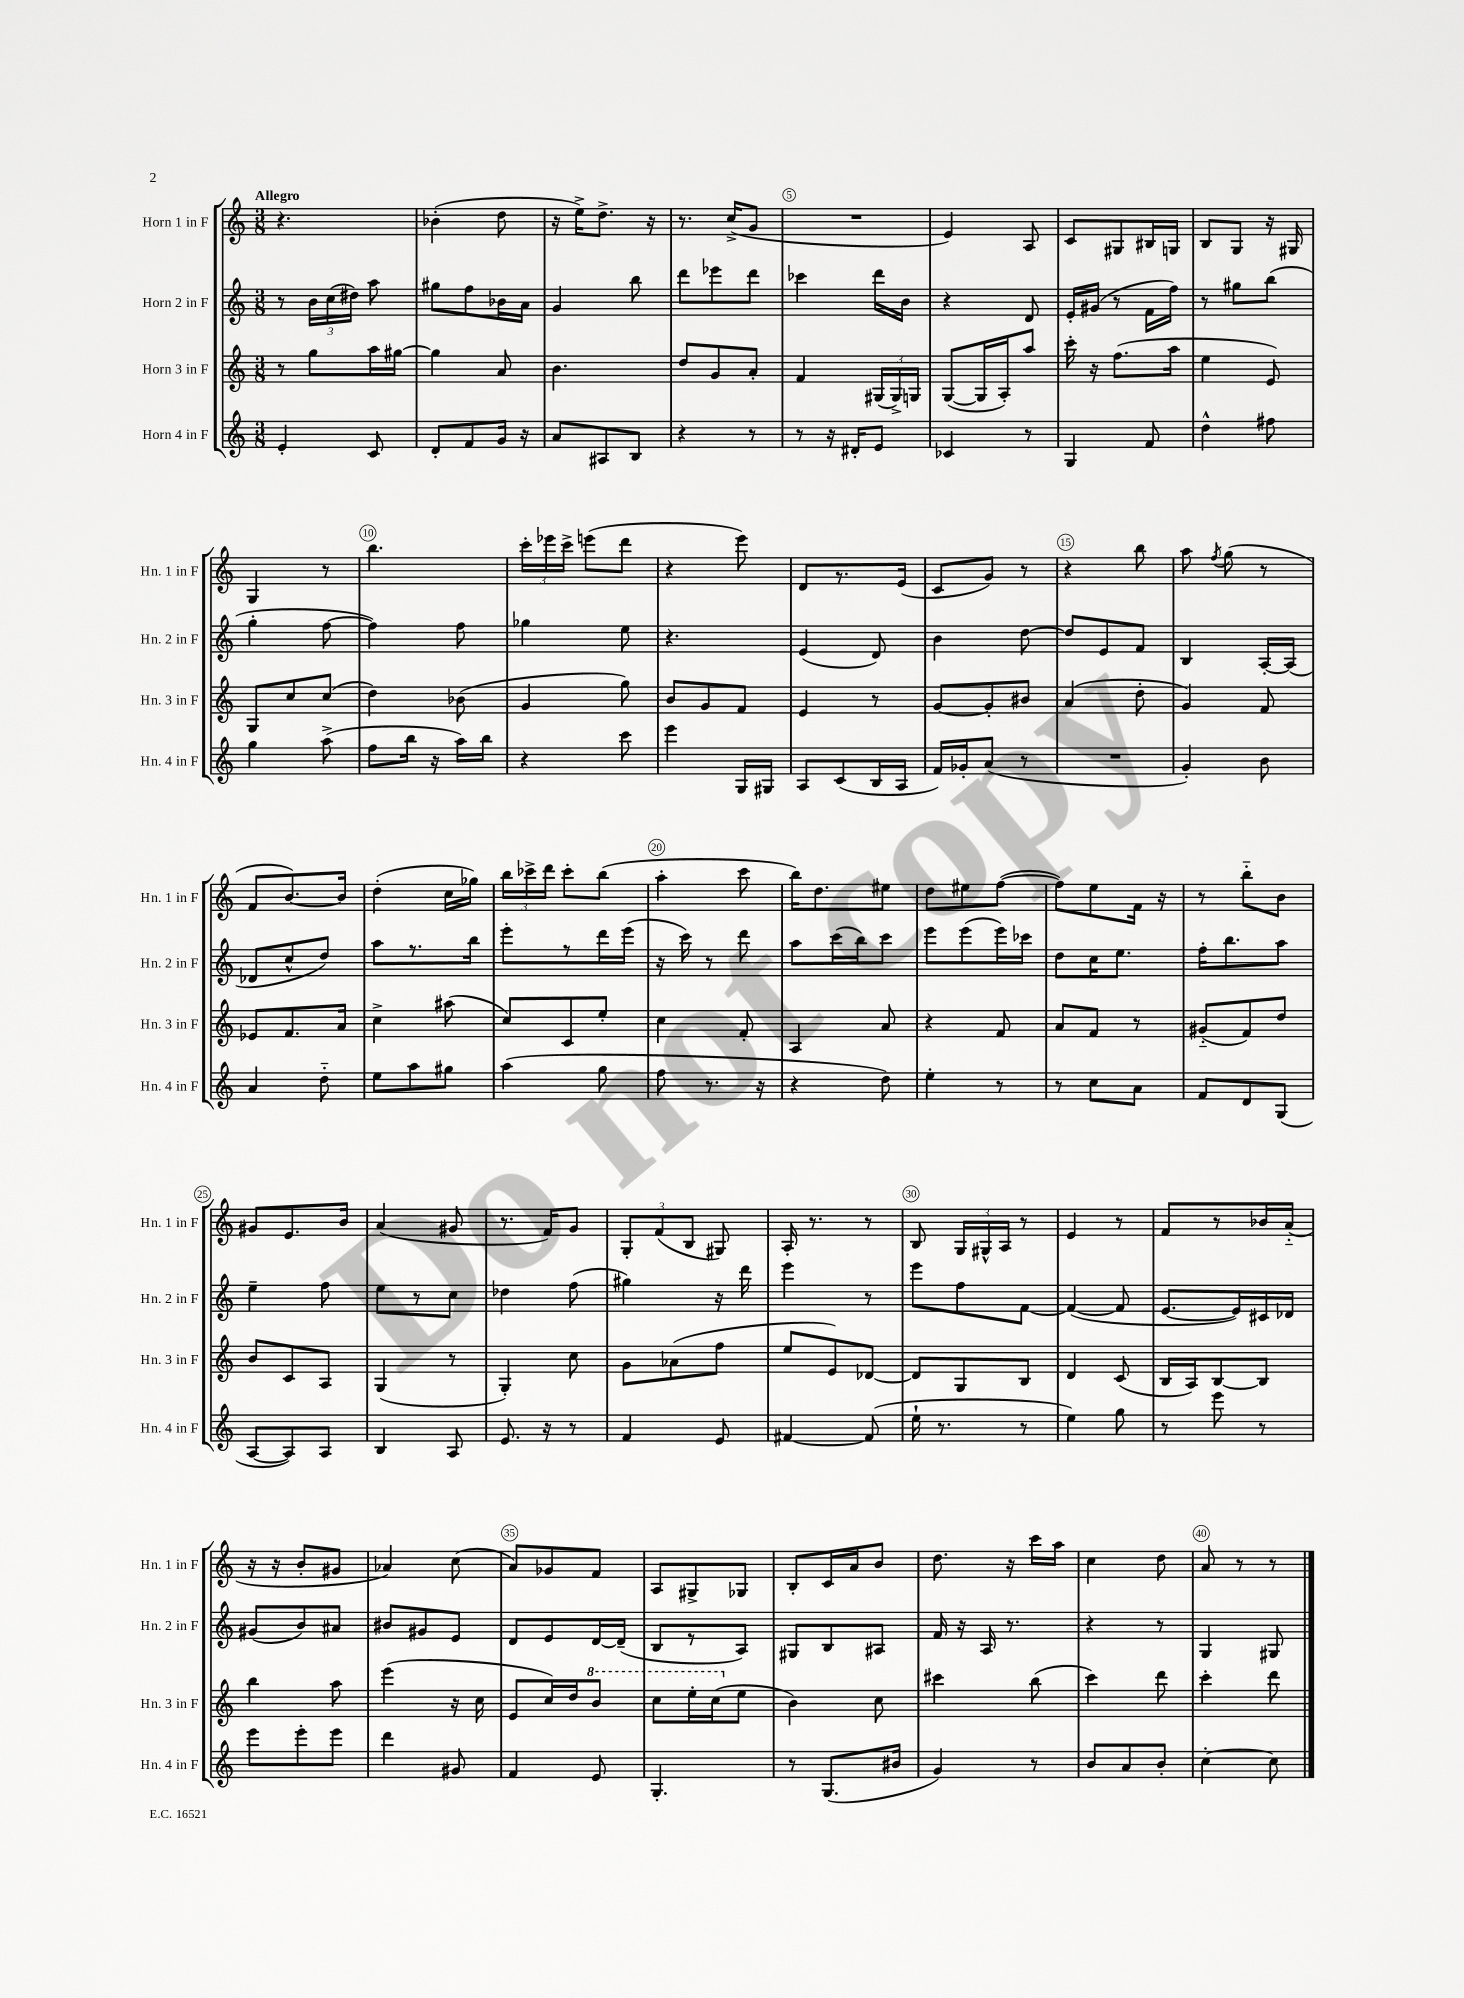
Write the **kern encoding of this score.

**kern	**kern	**kern	**kern
*part4	*part3	*part2	*part1
*staff4	*staff3	*staff2	*staff1
*I"Horn 4 in F	*I"Horn 3 in F	*I"Horn 2 in F	*I"Horn 1 in F
*I'Hn. 4 in F	*I'Hn. 3 in F	*I'Hn. 2 in F	*I'Hn. 1 in F
*clefG2	*clefG2	*clefG2	*clefG2
*k[]	*k[]	*k[]	*k[]
*M3/8	*M3/8	*M3/8	*M3/8
=1	=1	=1	=1
!	!	!	!LO:TX:a:B:t=Allegro
4e'/	8r	8r	4.r
.	8gg\L	24b\LL	.
.	.	(24cc\	.
.	.	24dd#X\JJ)	.
8c/	16aa\L	8aa\	.
.	[16gg#X\JJ	.	.
=2	=2	=2	=2
8d'/L	4gg#\]	8gg#X\L	(4b-X'\
8f/	.	8ff\	.
16g/Jk	8a/	16b-X\L	8dd\
16r	.	16a\JJ	.
=3	=3	=3	=3
8a/L	4.b\	4g/	16r
.	.	.	16ee^\KL)
8A#X/	.	.	8.dd^\J
8B/J	.	8bb\	.
.	.	.	16r
=4	=4	=4	=4
4r	8dd/L	8ddd\L	8.r
.	8g/	8eee-X\	.
.	.	.	(16cc^/KL
8r	8a'/J	8ddd\J	8g/J
=5	=5	=5	=5
8r	4f/	4ccc-X\	4.r
16r	.	.	.
16d#X'/KL	.	.	.
8e/J	(24G#X/LL	16ddd\LL	.
.	24G#^/)	.	.
.	.	16b\JJ	.
.	24Gn/JJ	.	.
=6	=6	=6	=6
4c-X/	([8G/L	4r	4e/)
.	16G/L]	.	.
.	16A'/J)	.	.
8r	8aa/J	8d/	8A/
=7	=7	=7	=7
4G/	16ccc'\	16e'/LL	8c/L
.	16r	(16g#X/JJ	.
.	(8.ff\L	8r	8G#X/
8f/	.	16f\LL	16B#X/L
.	16aa\Jk	16ff\JJ)	16Gn/JJ
=8	=8	=8	=8
4dd^^\	4ee\	8r	8B/L
.	.	8gg#X\L	8G/J
8ff#X\	8e/)	(8bb\J	16r
.	.	.	16G#X/
!!LO:LB:g=z
=9	=9	=9	=9
4gg\	8G/L	4gg'\	4G/
.	8cc/	.	.
(8aa^\	(8cc/J	[8ff\	8r
=10	=10	=10	=10
8ff\L	4dd\)	4ff\])	4.bb\
16bb\Jk	.	.	.
16r	.	.	.
16aa\LL)	(8b-X\	8ff\	.
16bb\JJ	.	.	.
=11	=11	=11	=11
4r	4g/	4gg-X\	24ccc'\LL
.	.	.	24eee-X\
.	.	.	24ccc^\JJ
.	.	.	(8eeen\L
8ccc\	8gg\)	8ee\	8ddd\J
=12	=12	=12	=12
4eee\	8b/L	4.r	4r
.	8g/	.	.
16G/LL	8f/J	.	8eee\)
16G#X/JJ	.	.	.
=13	=13	=13	=13
8A/L	4e/	(4e/	8d/L
(8c/	.	.	8.r
16B/L	8r	8d/)	.
16A/JJ	.	.	(16e/Jk
=14	=14	=14	=14
16f/LL)	[8g/L	4b\	8c/L
16g-X'/J	.	.	.
(8a/J	8g'/]	.	8g/J)
8r	8b#X/J	[8dd\	8r
=15	=15	=15	=15
4.r	(4a/	8dd/L]	4r
.	.	8e/	.
.	8dd'\	8f/J	8bb\
=16	=16	=16	=16
4g'/)	4g/)	4B/	8aa\
.	.	.	8qff/
.	.	.	(8gg\
8b\	8f/	[16A'/LL	8r
.	.	(16A/JJ]	.
!!LO:LB:g=z
=17	=17	=17	=17
4a/	8e-X/L	8d-X/L	8f/L
.	8.f/	8cc^^/	[8.b/)
8dd\	.	8dd/J)	.
.	16a/Jk	.	16b/Jk]
=18	=18	=18	=18
8ee\L	4cc^\	8aa\L	(4dd'\
8aa\	.	8.r	.
8gg#X\J	(8aa#X\	.	16cc\LL
.	.	16bb\Jk	16gg-X\JJ)
=19	=19	=19	=19
(4aa\	8cc/L)	8eee'\L	24bb\LL
.	.	.	24ccc-X^\
.	.	.	24ddd\JJ
.	8c/	8r	8ccc-'\L
8gg\	8ee'/J	16ddd\L	(8bb\J
.	.	(16eee\JJ	.
=20	=20	=20	=20
8ff\	4cc\	16r	4aa'\
.	.	16ccc\)	.
8.r	.	8r	.
.	8f'/	8ddd\	8ccc\
16r	.	.	.
=21	=21	=21	=21
4r	4A/	8aa\L	16bb\KL)
.	.	.	8.dd\
.	.	(16ccc\L	.
.	.	16bb\J)	.
8dd\)	8a/	8ccc\J	8ee#X\J
=22	=22	=22	=22
4ee'\	4r	8eee\L	8dd\L
.	.	(8eee\	8ee#X\
8r	8f/	16eee\L)	([8ff\J
.	.	16ccc-X\JJ	.
=23	=23	=23	=23
8r	8a/L	8dd\L	8ff\L])
8cc\L	8f/J	16cc\K	8ee\
.	.	8.ee\J	.
8a\J	8r	.	16f\Jk
.	.	.	16r
=24	=24	=24	=24
8f/L	(8g#X/L	16ff'\KL	8r
.	.	8.bb\	.
8d/	8f/)	.	8bb\L
(8G/J	8dd/J	8aa\J	8b\J
!!LO:LB:g=z
=25	=25	=25	=25
[8A/L	8b/L	4ee~\	8g#X/L
8A/])	8c/	.	8.e/
8A/J	8A/J	8ff\	.
.	.	.	16b/Jk
=26	=26	=26	=26
4B/	(4G/	8ee\L	(4a/
.	.	8r	.
8A/	8r	8cc\J	8g#X/
=27	=27	=27	=27
8.e/	4G'/)	4dd-X\	8.r
16r	.	.	16f/KL)
8r	8cc\	(8ff\	8g/J
=28	=28	=28	=28
4f/	8g\L	4gg#X\)	12G'/L
.	.	.	(12f/
.	(8a-X\	.	.
.	.	.	12B/J
8e/	8ff\J	16r	8G#X/)
.	.	16ddd\	.
=29	=29	=29	=29
[4f#X/	8ee/L	4eee\	16A'/
.	.	.	8.r
.	8e/)	.	.
(8f#/]	[8d-X/J	8r	8r
=30	=30	=30	=30
16ee`\	8d-/L]	8eee\L	8B/
8.r	.	.	.
.	8G/	8ff\	24G/LL
.	.	.	24G#X^^/
.	.	.	24A/JJ
8r	8B/J	[8f\J	8r
=31	=31	=31	=31
4ee\)	4d/	(4f/_	4e/
8gg\	(8c/	8f/]	8r
=32	=32	=32	=32
8r	16B/LL	[8.e/L	8f/L
.	16A/J)	.	.
8eee\	[8B/	.	8r
.	.	16e/L])	.
8r	8B/J]	16c#X/	16b-X/L
.	.	16d-X/JJ	(16a/JJ
!!LO:LB:g=z
=33	=33	=33	=33
8eee\L	4bb\	(8g#X/L	16r
.	.	.	16r
8eee'\	.	8b/)	8b'/L
8eee\J	8aa\	8a#X/J	8g#X/J
=34	=34	=34	=34
4ddd\	(4eee\	8b#X/L	4a-X/)
.	.	8g#X/	.
8g#X/	16r	8e/J	(8cc\
.	16cc\	.	.
=35	=35	=35	=35
4f/	8e/L	8d/L	8a/L)
.	16cc/L)	8e/	8g-X/
.	16dd/J	.	.
*	*8va	*	*
8e/	8bb/J	[16d/L	8f/J
.	.	(16d~/JJ]	.
=36	=36	=36	=36
4.G'/	8ccc\L	8B/L	8A/L
.	16eee'\L	8r	8G#X^/
.	(16ccc\J	.	.
*	*X8va	*	*
.	8ee\J	8A/J)	8G-X/J
=37	=37	=37	=37
8r	4b\)	8G#X/L	8B'/L
(8.G/L	.	8B/	16c/L
.	.	.	16a/J
.	8cc\	8A#X/J	8b/J
16b#X/Jk	.	.	.
=38	=38	=38	=38
4g/)	4ccc#X\	16f/	8.dd\
.	.	16r	.
.	.	16A/	.
.	.	8.r	16r
8r	(8bb\	.	16ccc\LL
.	.	.	16aa\JJ
=39	=39	=39	=39
8b/L	4ccc\)	4r	4cc\
8a/	.	.	.
8b'/J	8ddd\	8r	8dd\
=40	=40	=40	=40
[4cc'\	4ccc'\	4G/	8a/
.	.	.	8r
8cc\]	8ddd\	8G#X/	8r
==	==	==	==
*-	*-	*-	*-
